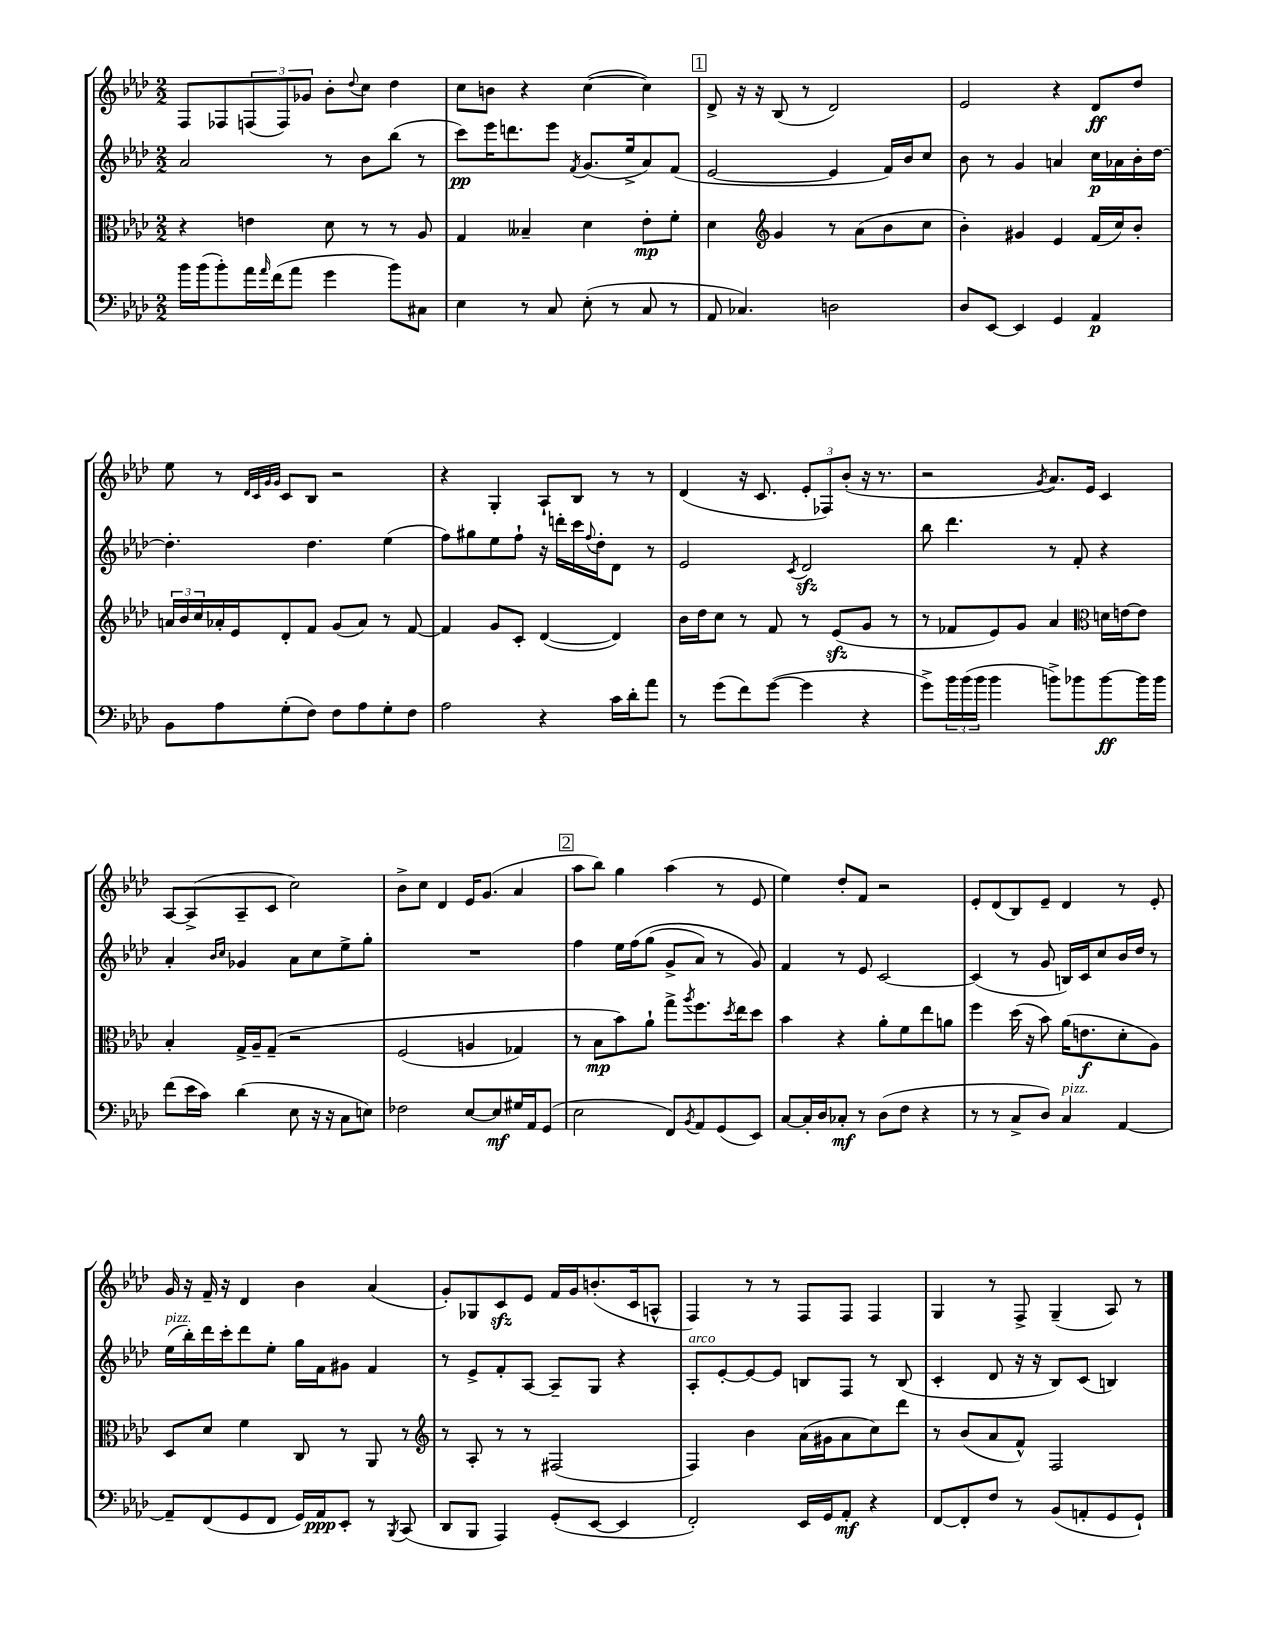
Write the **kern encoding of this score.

**kern	**kern	**kern	**kern
*staff4	*staff3	*staff2	*staff1
*clefF4	*clefC3	*clefG2	*clefG2
*k[b-e-a-d-]	*k[b-e-a-d-]	*k[b-e-a-d-]	*k[b-e-a-d-]
*M2/2	*M2/2	*M2/2	*M2/2
16b-	4r	2a-	8F
(16b-	.	.	.
8b-')	.	.	8F-
16a-	4e	.	(12F
16qqa-	.	.	.
(16f	.	.	.
.	.	.	12F)
8a-	.	.	.
.	.	.	12g-
4g	8d-	8r	8b-'
.	.	.	8qqdd-
.	8r	8b-	8cc
8b-)	8r	(8bb-	4dd-
8C#	8A-	8r	.
=	=	=	=
4E-	4G	8ccc)	8cc
.	.	16eee-	8b
.	.	8.ddd	.
8r	4B--~	.	4r
8C	.	8eee-	.
.	.	8qf	.
(8E-'	4d-	(8.g	([4cc
8r	.	.	.
.	.	16ee-^	.
8C	8e-'	8a-)	4cc])
8r	8f'	(8f	.
=	=	=	=
8AA-	4d-	[2e-	8d-^
4.C-)	.	.	16r
.	.	.	16r
*	*clefG2	*	*
.	4g	.	(8B-
.	.	.	8r
2D	8r	4e-]	2d-)
.	(8a-	.	.
.	8b-	16f)	.
.	.	16b-	.
.	8cc	8cc	.
=	=	=	=
8D-	4b-')	8b-	2e-
[8EE-	.	8r	.
4EE-]	4g#	4g	.
4GG	4e-	4a	4r
4AA-	(16f	16cc	8d-
.	16cc)	16a-	.
.	8b-'	16b-'	8dd-
.	.	[16dd-	.
=	=	=	=
8BB-	24a	4.dd-']	8ee-
.	24b-	.	.
.	24cc	.	.
8A-	16a-'	.	8r
.	16e-	.	.
.	.	.	32qqd-
.	.	.	32qqc
.	.	.	32qqg
.	.	.	32qqg
(8G'	8d-'	.	8c
8F)	8f	4.dd-	8B-
8F	(8g	.	2r
8A-	8a-)	.	.
8G'	8r	(4ee-	.
8F	[8f	.	.
=	=	=	=
2A-	4f]	8ff)	4r
.	.	8gg#	.
.	8g	8ee-	4G'
.	8c'	8ff`	.
4r	([4d-	16r	8A-`
.	.	16ddd'	.
.	.	16ccc	8B-
.	.	8qqff	.
.	.	16dd-'	.
16c	4d-])	8d-	8r
16d-'	.	.	.
8a-	.	8r	8r
=	=	=	=
8r	16b-	2e-	(4d-
.	16dd-	.	.
(8g	8cc	.	.
8f)	8r	.	16r
.	.	.	8.c
([8g	8f	.	.
.	.	8qc	.
4g]	8r	2d-	12e-'
.	.	.	12F-)
.	(8e-	.	.
.	.	.	(12b-'
4r	8g	.	16r
.	.	.	8.r
.	8r	.	.
=	=	=	=
8g^)	8r	8bb-	2r
24b-	8f-	4.ddd-	.
(24b-	.	.	.
24b-	.	.	.
4b-	8e-)	.	.
.	8g	.	.
.	.	.	8qg
8b^)	4a-	8r	8.a-)
8b-	.	8f'	.
.	.	.	16e-
*	*clefC3	*	*
[8b-	16d	4r	4c
.	[16e	.	.
16b-]	8e]	.	.
16b-	.	.	.
=	=	=	=
(8f	4B-'	4a-'	[8A-
16e-	.	.	(8A-^]
16c)	.	.	.
.	.	16qqb-	.
.	.	16qqcc	.
(4d-	16G^	4g-	8A-~
.	16A-~	.	.
.	&(8G~	.	8c
8E-	2r	8a-	2cc)
16r	.	8cc	.
16r	.	.	.
8C	.	8ee-^	.
8E)	.	8gg'	.
=	=	=	=
2F-	(2F	1r	8b-^
.	.	.	8cc
.	.	.	4d-
[8E-	4A	.	16e-
.	.	.	(8.g
8E-]	.	.	.
16G#	4G-)	.	4a-
16AA-	.	.	.
(8GG	.	.	.
=	=	=	=
2E-	8r	4ff	8aa-
.	8B-	.	8bb-)
.	8b-&)	16ee-	4gg
.	.	&(16ff	.
.	8a-`	(8gg	.
8FF)	8gg^	8g^	(4aa-
8qBB-	8qaa-	.	.
8AA-	8.ff	8a-)	.
(8GG	.	8r	8r
.	8qdd-	.	.
.	16ee-	.	.
8EE-)	8dd-	8g&)	8e-
=	=	=	=
[8C	4b-	4f	4ee-)
16C']	.	.	.
16D-	.	.	.
8C-'	4r	8r	8dd-'
8r	.	8e-	8f
(8D-	8a-'	[2c	2r
8F	8f	.	.
4r	8ee-	.	.
.	8a	.	.
=	=	=	=
8r	4ff	(4c]	8e-'
8r	.	.	(8d-
8C^	(16dd-	8r	8B-)
.	16r	.	.
8D-)	8b-)	8g	8e-~
4C	(16a-	16B)	4d-
.	8.e	16c	.
.	.	8cc	.
[4AA-	8d-'	16b-	8r
.	.	16dd-	.
.	8A-)	8r	8e-'
=	=	=	=
8AA-~]	8D-	(16ee-	16g
.	.	16bb-')	16r
(8FF	8d-	16ddd-	16f~
.	.	16ccc'	16r
8GG	4f	8ddd-	4d-
8FF	.	8ee-'	.
16GG)	8C	16gg	4b-
16AA-	.	16f	.
8EE-'	8r	8g#	.
8r	8AA-	4f	(4a-
8qBBB-	.	.	.
(8CC	8r	.	.
=	=	=	=
*	*clefG2	*	*
8DD-	8r	8r	8g')
8BBB-	8A-'	8e-^	8G-
4AAA-)	8r	8f'	8c
.	8r	[8A-	8e-
(8GG'	(2F#	8A-~]	16f
.	.	.	16g
[8EE-	.	8G	(8.b'
4EE-]	.	4r	.
.	.	.	16c
.	.	.	8A^^
=	=	=	=
2FF')	4F)	8A-'	4F)
.	.	[8e-'	.
.	4b-	8e-_	8r
.	.	8e-]	8r
16EE-	(16a-	8B	8F
16GG	16g#	.	.
8AA-'	8a-	8F	8F
4r	8cc)	8r	4F
.	8ddd-	(8B	.
=	=	=	=
[8FF	8r	4c'	4G
8FF']	(8b-	.	.
8F	8a-	8d-	8r
8r	8f^^)	16r	8F^
.	.	16r	.
(8BB-	2F	8B-)	(4G~
8AA'	.	(8c	.
8GG	.	4B)	8A-)
8GG`)	.	.	8r
==	==	==	==
*-	*-	*-	*-
